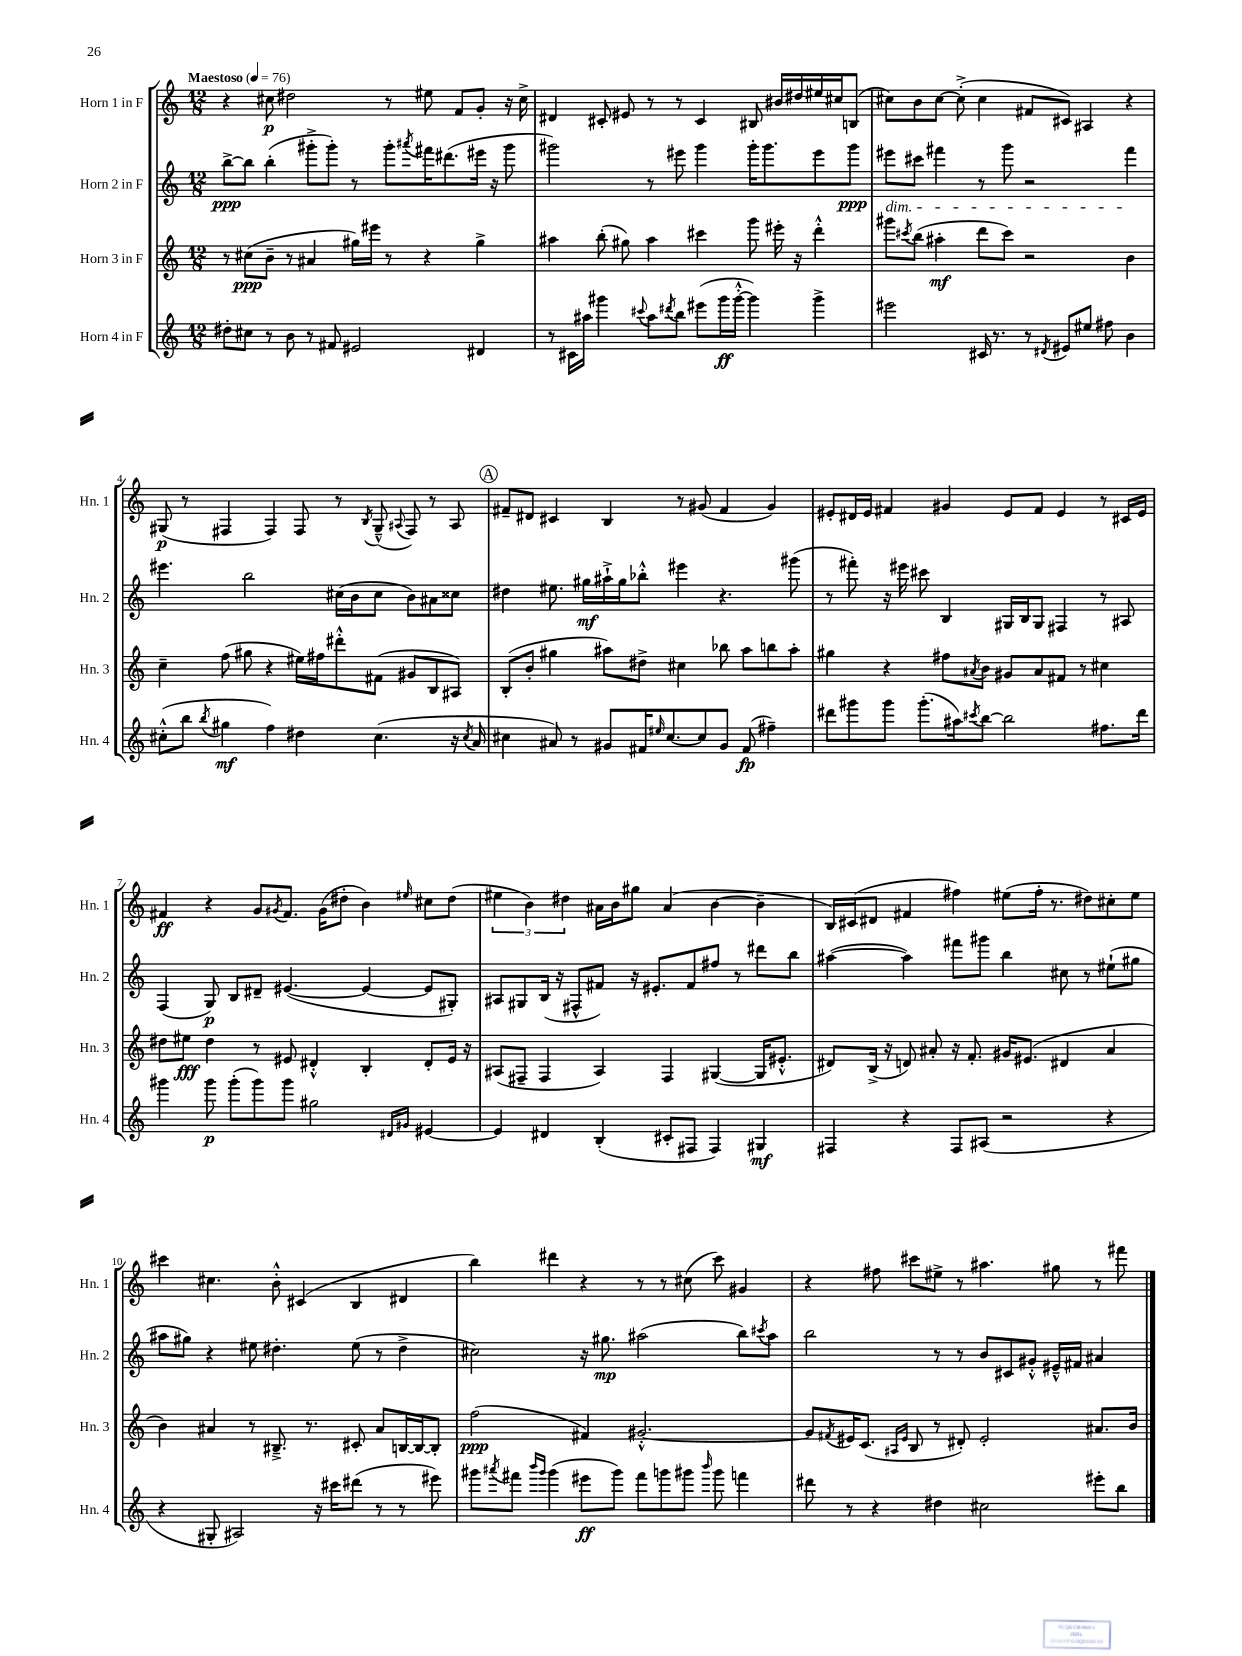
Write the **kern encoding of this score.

**kern	**kern	**kern	**kern
*staff4	*staff3	*staff2	*staff1
*clefG2	*clefG2	*clefG2	*clefG2
*k[]	*k[]	*k[]	*k[]
*M12/8	*M12/8	*M12/8	*M12/8
*MM76	*MM76	*MM76	*MM76
8dd#'	8r	[8bb^	4r
8cc#	(8cc#	8bb]	.
8r	8b~	(4bb'	8cc#
8b	8r	.	2dd#
8r	4a#	8ggg#'^	.
8f#	.	8ggg#')	.
2e#	16gg#)	8r	.
.	16eee#	.	.
.	8r	8ggg#'	8r
.	.	8qaaa#	.
.	4r	16fff#	8ee#
.	.	(8.ddd#	.
.	.	.	8f
4d#	4gg#^	16eee#	8g'
.	.	16r	.
.	.	8ggg#	16r
.	.	.	16cc#^
=	=	=	=
8r	4aa#	2ggg#)	4d#
16c#	.	.	.
16aa#	.	.	.
4ggg#	(8bb'	.	8c#'
.	8gg#)	.	8e#
8qqccc#	.	.	.
8aa#	4aa#	8r	8r
8qddd#	.	.	.
8bb	.	8eee#	8r
(8eee#	4ccc#	4ggg#	4c#
16ggg#	.	.	.
[16ggg#'^^	.	.	.
4ggg#])	8ggg	16ggg#'	8B#
.	.	8.ggg#	.
.	16eee#'	.	16b#
.	16r	.	16dd#
4ggg#^	4ddd'^^	8eee#	16ee#
.	.	.	16cc#
.	.	8ggg#	(8B
=	=	=	=
2eee#	8ggg#	8eee#	8cc#)
.	8qccc#	.	.
.	(8bb	8ccc#	8b
.	4aa#'	4fff#	[8cc#
.	.	.	(8cc#'^]
16c#	8ddd	8r	4cc#
8.r	.	.	.
.	8ccc#)	8ggg	.
8r	2r	2r	8f#
8qd#	.	.	.
8e#	.	.	8c#)
8ee#	.	.	4A#
8ff#	.	.	.
4b	4b	4fff#	4r
=	=	=	=
(8cc#'^^	4cc~	4.eee#	(8G#
8bb	.	.	8r
8qbb	.	.	.
4gg#	(8ff	.	4F#
.	8gg#	2bb	.
4ff)	4r	.	4F#)
4dd#	16ee#)	.	8F#
.	16ff#	.	.
.	8ddd#'^^	(16cc#	8r
.	.	16b	.
.	.	.	8qB
(4.cc#	(8f#	8cc#	(8G#~^^
.	.	.	8qqA#
.	8g#	8b)	8F#)
.	8B	8a#	8r
16r	8A#)	8cc##	8A#
8qcc#	.	.	.
16a	.	.	.
=	=	=	=
4cc#	(8B'	4dd#	8f#~
.	8b'	.	8d#
8a#)	4gg#	8.ee#	4c#
8r	.	.	.
.	.	16gg#	.
8g#	8aa#)	16aa#`^	4B
.	.	16gg#	.
16f#	8dd#^	8bb-'^^	.
16qqee#	.	.	.
[8.cc#	.	.	.
.	4cc#	4eee#	8r
8cc#]	.	.	(8g#
8g#	8bb-	4.r	4f#
(8f#	8aa#	.	.
4ff#~)	8bb	.	4g#)
.	8aa#'	(8ggg#	.
=	=	=	=
8ddd#	4gg#	8r	8e#'
8ggg#	.	8fff#')	16d#
.	.	.	16e#
8ggg#	4r	16r	4f#
.	.	16eee#	.
(8.ggg#'	.	8ccc#	.
.	8ff#	4B	4g#
16aa#)	.	.	.
8qccc#	8qa#	.	.
[8bb	8b	.	.
2bb]	8g#	16G#	8e#
.	.	16B	.
.	8a#	8G#	8f#
.	8f#	4F#	4e#
.	8r	.	.
8.ff#	4cc#	8r	8r
.	.	8A#	16c#
16ddd#	.	.	16e#
=	=	=	=
4ggg#	8dd#	(4F	4f#
.	8ee#	.	.
8ggg#	4dd#	8G)	4r
(8ggg#'	.	8B	.
8ggg#)	8r	8d#~	8g
.	.	.	8qg#
8ggg#	8e#	([4.e#	8.f#
2gg#	4d#'^^	.	.
.	.	.	(16g#
.	.	.	8dd#'
.	4B'	4e#_	4b)
16qqd#	.	.	.
16qqg#	.	.	16qqee#
[4e#	8d#'	8e#]	8cc#
.	16e#	8G#')	(8dd#
.	16r	.	.
=	=	=	=
4e#]	(8A#	8A#	6ee#
.	8F#~	8G#	.
.	.	.	6b)
4d#	4F#	(16B	.
.	.	16r	.
.	.	.	6dd#
.	.	8F#^^	.
(4B'	4A#)	8f#)	16a#
.	.	.	16b
.	.	16r	8gg#
.	.	8.e#'	.
8c#'	4F#	.	(4a#
8F#	.	8f#	.
4F#)	([4G#	8ff#	[4b
.	.	8r	.
4G#	16G#]	8ddd#	4b~]
.	8.e#'^^	.	.
.	.	8bb	.
=	=	=	=
4F#	8d#)	([4aa#	16B)
.	.	.	(16c#
.	(16B^	.	8d#
.	16r	.	.
4r	8d)	4aa#])	4f#
.	8a#'	.	.
8F#	16r	8fff#	4ff#)
.	8.f'	.	.
(8A#	.	8ggg#	.
2r	16g#	4bb	(8ee#
.	(8.e#	.	.
.	.	.	16ff#'
.	.	.	8.r
.	4d#	8cc#	.
.	.	8r	8dd#)
4r	4a#	(8ee#`	8cc#'
.	.	8gg#	8ee#
=	=	=	=
4r	4b)	8aa#	4ccc#
.	.	8gg#)	.
8G#'	4a#	4r	4.cc#
2A#)	.	.	.
.	8r	8ee#	.
.	8.B#~^	4.dd#'	8b'^^
.	.	.	(4c#
.	8.r	.	.
16r	.	.	.
16ccc#	.	.	.
(8ddd#	8c#'	(8ee#	4B
8r	8a#	8r	.
8r	[16B	4dd#^	4d#
.	16B_	.	.
8eee#)	8B']	.	.
=	=	=	=
8ggg#	(2ff	2cc#)	4bb)
8qaaa#	.	.	.
8fff#	.	.	.
16qqbbb	.	.	.
16qqggg#	.	.	.
(4ggg#	.	.	4ddd#
8eee#	4f#)	16r	4r
.	.	8.gg#	.
8ggg#)	.	.	.
8fff#	[2.g#'^^	(2aa#	8r
8ggg	.	.	8r
8ggg#	.	.	(8cc#
16qqbbb	.	.	.
8ggg#	.	.	8ccc)
4fff	.	8bb)	4g#
.	.	8qccc#	.
.	.	8aa#	.
=	=	=	=
8ddd#	8g#]	2bb	4r
.	8qf#	.	.
8r	16e#	.	.
.	(8.c	.	.
4r	.	.	8ff#
.	16qqA#	.	.
.	16qqe#	.	.
.	8B	.	8ccc#
4dd#	8r	8r	8ee#^
.	8d#')	8r	8r
2cc#	2e#'	8b	4.aa#
.	.	8c#	.
.	.	8g#'^^	.
.	.	16e#~^^	8gg#
.	.	16f#	.
8eee#'	8.a#	4a#	8r
8bb	.	.	8fff#
.	16b	.	.
==	==	==	==
*-	*-	*-	*-
